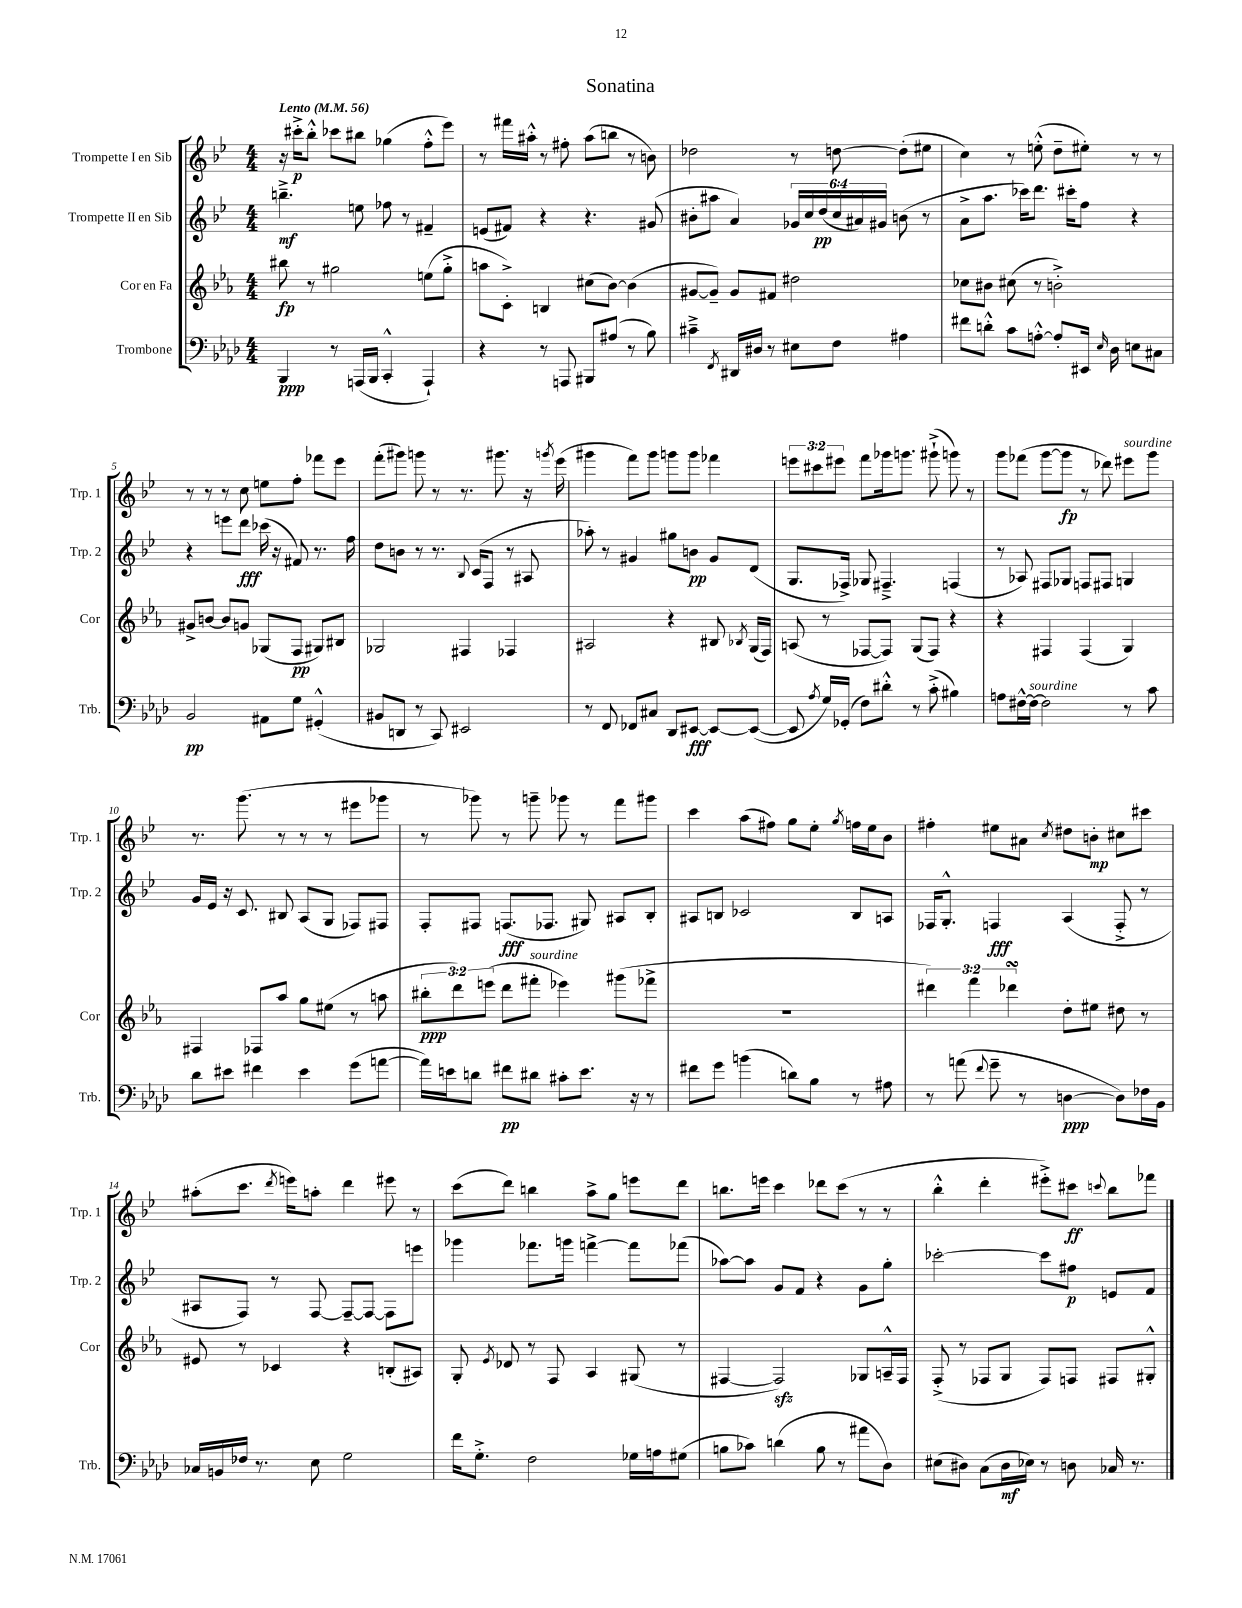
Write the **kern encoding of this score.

**kern	**dynam	**kern	**dynam	**kern	**dynam	**kern	**dynam
*part4	*part4	*part3	*part3	*part2	*part2	*part1	*part1
*staff4	*staff4	*staff3	*staff3	*staff2	*staff2	*staff1	*staff1
*I"Trombone	*	*I"Cor en Fa	*	*I"Trompette II en Sib	*	*I"Trompette I en Sib	*
*I'Trb.	*	*I'Cor	*	*I'Trp. 2	*	*I'Trp. 1	*
*clefF4	*	*clefG2	*	*clefG2	*	*clefG2	*
*k[b-e-a-d-]	*	*k[b-e-a-]	*	*k[b-e-]	*	*k[b-e-]	*
*M4/4	*	*M4/4	*	*M4/4	*	*M4/4	*
*MM56	*	*MM56	*	*MM56	*	*MM56	*
=1	=1	=1	=1	=1	=1	=1	=1
!	!	!	!	!	!	!LO:TX:a:B:t=Lento	!
4BBB-/	ppp	8bb#X\	fp	4.bbn~^\	mf	16r	.
.	.	.	.	.	.	16ccc#X'^\KL	p
.	.	8r	.	.	.	8bb-'^^\J	.
8r	.	2gg#X\	.	.	.	8ccc-X\L	.
(16AAAn/LL	.	.	.	8een\	.	8bb#X\J	.
16BBB-/JJ	.	.	.	.	.	.	.
4CC'^^/	.	.	.	8ff-X\	.	(4gg-X\	.
.	.	.	.	8r	.	.	.
4AAA`/)	.	(8een\L	.	4f#X~/	.	8ff'^^\L	.
.	.	8gg#'^\J	.	.	.	8eee-\J)	.
=2	=2	=2	=2	=2	=2	=2	=2
4r	.	8aan\L	.	(8en/L	.	8r	.
.	.	8c'^\J)	.	8f#X/J)	.	16fff#X\LL	.
.	.	.	.	.	.	16aa#X'^^\JJ	.
8r	.	4Bn/	.	4r	.	8r	.
8AAAn/	.	.	.	.	.	8ff#X'\	.
8BBB#X/L	.	(8cc#X\L	.	4.r	.	(8aa#\L	.
(8A#X/J	.	[8b-\J)	.	.	.	8bbn\J	.
8r	.	(4b-\]	.	.	.	8r	.
8B-\)	.	.	.	(8g#X/	.	8bn\)	.
=3	=3	=3	=3	=3	=3	=3	=3
4c#X~^\	.	[8g#X/L	.	8b#X'\L	.	2dd-X\	.
.	.	8g#~/J])	.	8aa#X\J	.	.	.
8qFF/	.	.	.	.	.	.	.
16DD#X/LL	.	8g#/L	.	4a/)	.	.	.
16D#X/JJ	.	.	.	.	.	.	.
8r	.	8f#X/J	.	.	.	.	.
8E#X\L	.	2dd#X\	.	24g-X/LL	.	8r	.
.	.	.	.	24cc/	.	.	.
.	.	.	.	(24dd/	pp	.	.
8F\J	.	.	.	24cc/	.	[8ddn\	.
.	.	.	.	24a#X/)	.	.	.
.	.	.	.	24g#X/JJ	.	.	.
4A#X\	.	.	.	(8bn\	.	(8dd'\L]	.
.	.	.	.	8r	.	8ee#X\J	.
=4	=4	=4	=4	=4	=4	=4	=4
8f#X\L	.	8cc-X\L	.	8a^\L	.	4cc\)	.
8dn'^^\J	.	8b#X\J	.	8.aa\J	.	.	.
8c\L	.	(8cc#X\	.	.	.	8r	.
.	.	.	.	16ccc-X\KL)	.	.	.
[8An'^^\J	.	8r	.	8.ddd\J	.	(8een'^^\	.
8A'/L]	.	2bn'^\)	.	.	.	8dd~\L	.
.	.	.	.	16ccc#X'\KL	.	.	.
16EE#X/Jk	.	.	.	8ff\J	.	8ee#X'\J)	.
16qqE-/	.	.	.	.	.	.	.
16D-\	.	.	.	.	.	.	.
8En\L	.	.	.	4r	.	8r	.
8C#X\J	.	.	.	.	.	8r	.
!!LO:LB:g=z
=5	=5	=5	=5	=5	=5	=5	=5
2BB-/	pp	8g#X^/L	.	4r	.	8r	.
.	.	[8bn/J	.	.	.	8r	.
.	.	8b/L]	.	8eeen\L	.	8r	.
.	.	8gn/J	.	8ddd\J	fff	8cc\	.
8AA#X\L	.	(8G-X/L	.	(16ccc-X\	.	8een\L	.
.	.	.	.	16r	.	.	.
8G\J	.	8F/J	pp	8f#X/)	.	8ff'\J	.
(4GG#X'^^/	.	8G#X/L)	.	8.r	.	8fff-X\L	.
.	.	8B#X/J	.	.	.	8eee-\J	.
.	.	.	.	16ff\	.	.	.
=6	=6	=6	=6	=6	=6	=6	=6
8BB#X/L	.	2G-X/	.	8dd\L	.	(8fff'\L	.
8DDn/J	.	.	.	8bn\J	.	8ggg#X\J)	.
8r	.	.	.	8r	.	8gggn\	.
8CC/)	.	.	.	8.r	.	8r	.
2EE#X/	.	4F#X/	.	.	.	8.r	.
.	.	.	.	8qqB-/	.	.	.
.	.	.	.	(16c/KL	.	.	.
.	.	.	.	8F/J	.	.	.
.	.	.	.	.	.	8.ggg#X\	.
.	.	4F-X/	.	8r	.	.	.
.	.	.	.	8A#X/	.	16r	.
.	.	.	.	.	.	8qgggn/	.
.	.	.	.	.	.	(16eee-\	.
=7	=7	=7	=7	=7	=7	=7	=7
8r	.	2A#X/	.	8aa-X'\)	.	4ggg#X\	.
8FF/	.	.	.	8r	.	.	.
8FF-X/L	.	.	.	4g#X/	.	8fff\L)	.
8C#X/J	.	.	.	.	.	8ggg#\J	.
8DD-/L	.	4r	.	8gg#X\L	.	8gggn\L	.
[8EE#X/J	fff	.	.	8bn\J	pp	8ggg\J	.
8EE#/L_	.	8B#X/	.	8g#/L	.	4fff-X\	.
.	.	8qB-X/	.	.	.	.	.
(8EE#/J_	.	(16G/LL	.	(8d/J	.	.	.
.	.	16F/JJ)	.	.	.	.	.
=8	=8	=8	=8	=8	=8	=8	=8
8EE#/]	.	(8An/	.	8.G/L	.	12eeen\L	.
.	.	.	.	.	.	12ccc#X\	.
8qA-/	.	.	.	.	.	.	.
16G/LL)	.	8r	.	.	.	.	.
.	.	.	.	.	.	12eee#X\J	.
(16GG-X'/JJ	.	.	.	16F-X^/Jk)	.	.	.
8F\L)	.	[8F-X/L	.	8G-X/	.	8fff\L	.
8d#X'^^\J	.	8F-/J])	.	4.F#X~^/	.	16ggg-X\k	.
.	.	.	.	.	.	8.gggn\J	.
8r	.	(8G/L	.	.	.	.	.
(8c'^\	.	8F-/J)	.	.	.	(8ggg#X`^\	.
4B#X\)	.	4r	.	(4Fn/	.	8gggn\)	.
.	.	.	.	.	.	8r	.
=9	=9	=9	=9	=9	=9	=9	=9
8An\L	.	4r	.	8r	.	8ggg\L	.
[16F#X^^\L	.	.	.	8A-X/)	.	(8fff-X\J	.
!LO:TX:a:i:t=sourdine	!	!	!	!	!	!	!
16F#\JJ_	.	.	.	.	.	.	.
2F#\]	.	4F#X/	.	8F#X/L	.	[8ggg\L	.
.	.	.	.	8G-X/J	.	8ggg\J]	fp
.	.	(4F#/	.	8Fn/L	.	8r	.
.	.	.	.	8F#X/J	.	8ddd-X\)	.
!	!	!	!	!	!	!LO:TX:a:i:t=sourdine	!
8r	.	4G/)	.	4Gn/	.	8eee#X\L	.
8c\	.	.	.	.	.	8ggg\J	.
!!LO:LB:g=z
=10	=10	=10	=10	=10	=10	=10	=10
8d-\L	.	4F#X/	.	16g/LL	.	8.r	.
.	.	.	.	16e-/JJ	.	.	.
8e#X\J	.	.	.	16r	.	.	.
.	.	.	.	8.c/	.	(8.ggg\	.
4f#X\	.	8F-X/L	.	.	.	.	.
.	.	8aa-/J	.	8B#X/	.	8r	.
4e#\	.	8gg\L	.	(8A/L	.	8r	.
.	.	(8ee#X\J	.	8G/J	.	8r	.
(8g\L	.	8r	.	8F-X/L)	.	8eee#X\L	.
[8an\J	.	8aan\	.	8F#X/J	.	8ggg-X\J	.
=11	=11	=11	=11	=11	=11	=11	=11
16a\LL])	.	12bb#X'\L	ppp	8F'/L	.	8r	.
16en\J	.	.	.	.	.	.	.
.	.	12ddd\)	.	.	.	.	.
8dn\J	.	.	.	8F#X/J	.	8ggg-X\)	.
.	.	(12eeen\J	.	.	.	.	.
8f#X\L	pp	8ddd\L	.	(8.Fn/L	fff	8r	.
!	!	!LO:TX:a:i:t=sourdine	!	!	!	!	!
8d#X\J	.	8fff#X'\J	.	.	.	8gggn~\	.
.	.	.	.	8.F-X/J	.	.	.
8c#X'\L	.	4eee-X\)	.	.	.	8ggg-X\	.
8.e\J	.	.	.	8G#X/)	.	8r	.
.	.	(8ggg#X\L	.	8A#X/L	.	8fff\L	.
16r	.	.	.	.	.	.	.
8r	.	8fff-X^\J	.	8B-'/J	.	8ggg#X\J	.
=12	=12	=12	=12	=12	=12	=12	=12
8f#X\L	.	1r	.	8A#X/L	.	4ccc\	.
8g\J	.	.	.	8Bn/J	.	.	.
(4bn\	.	.	.	2c-X/	.	(8aa\L	.
.	.	.	.	.	.	8ff#X\J)	.
8dn\L)	.	.	.	.	.	8gg\L	.
8B-\J	.	.	.	.	.	8ee-'\J	.
.	.	.	.	.	.	8qgg/	.
8r	.	.	.	8B/L	.	16ffn\LL	.
.	.	.	.	.	.	16ee-\J	.
8A#X\	.	.	.	8An/J	.	8b-\J	.
=13	=13	=13	=13	=13	=13	=13	=13
8r	.	6ddd#X\)	.	16F-X/KL	.	4ff#X'\	.
.	.	.	.	8.G'^^/J	.	.	.
(8an\	.	.	.	.	.	.	.
.	.	6fff\	.	.	.	.	.
8qqf/	.	.	.	.	.	.	.
8g~\	.	.	.	4Fn/	fff	8ee#X\L	.
.	.	6ddd-XsSSs\	.	.	.	.	.
8r	.	.	.	.	.	8a#X\J	.
.	.	.	.	.	.	8qcc/	.
[4Dn\	ppp	8dd'\L	.	(4A/	.	8dd#X\L	.
.	.	8ee#X\J	.	.	.	8bn'\J	mp
8D\L])	.	8dd#X\	.	8F'^/	.	8cc#X\L	.
16F-X\L	.	8r	.	8r	.	8ccc#X\J	.
16BB-\JJ	.	.	.	.	.	.	.
!!LO:LB:g=z
=14	=14	=14	=14	=14	=14	=14	=14
16C-X/LL	.	8e#X/	.	8A#X/L	.	(8aa#X'\L	.
16BBn/	.	.	.	.	.	.	.
16F-X/JJ	.	8r	.	8F/J)	.	8.ccc\J	.
8.r	.	.	.	.	.	.	.
.	.	4c-X/	.	8r	.	.	.
.	.	.	.	.	.	8qddd/	.
.	.	.	.	.	.	16eeen\KL)	.
8E-\	.	.	.	[8F/	.	8aan'\J	.
2G\	.	4r	.	8F~/L_	.	4ddd\	.
.	.	.	.	8F/J_	.	.	.
.	.	(8Bn'/L	.	8F\L]	.	8eee#X\	.
.	.	8A#X/J)	.	8eeen\J	.	8r	.
=15	=15	=15	=15	=15	=15	=15	=15
16f\KL	.	8G'/	.	4ggg-X\	.	(8ccc\L	.
8.G'^\J	.	.	.	.	.	.	.
.	.	8qe-/	.	.	.	.	.
.	.	8d-X/	.	.	.	8ddd\J)	.
2F\	.	8r	.	8.fff-X\L	.	4bbn\	.
.	.	8F/	.	.	.	.	.
.	.	.	.	16gggn\Jk	.	.	.
.	.	4A-/	.	[4fffn^\	.	8aa^\L	.
.	.	.	.	.	.	8gg\J	.
16G-X\LL	.	(8G#X/	.	8fff\L]	.	8eeen\L	.
16An\J	.	.	.	.	.	.	.
(8G#X\J	.	8r	.	(8fff-X\J	.	8ddd\J	.
=16	=16	=16	=16	=16	=16	=16	=16
8Bn\L	.	[4F#X/	.	[8aa-X\L)	.	8.bbn\L	.
8c-X\J)	.	.	.	8aa-\J]	.	.	.
.	.	.	.	.	.	16eeen\Jk	.
(4dn\	.	2F#zz/])	.	8g/L	.	4ccc\	.
.	.	.	.	8f/J	.	.	.
8B\	.	.	.	4r	.	8ddd-X\L	.
8r	.	.	.	.	.	(8ccc\J	.
8a#X\L	.	8G-X/L	.	8g\L	.	8r	.
8D-\J)	.	16An~^^/L	.	8gg'\J	.	8r	.
.	.	16F#/JJ	.	.	.	.	.
=17	=17	=17	=17	=17	=17	=17	=17
(8E#X\L	.	(8F'^/	.	[2ccc-X'\	.	4bb-'^^\	.
8D#X\J)	.	8r	.	.	.	.	.
(8C\L	.	8F-X/L	.	.	.	4ddd'\	.
16D#\L	mf	8G/J	.	.	.	.	.
16E-X\JJ)	.	.	.	.	.	.	.
8r	.	8F-/L)	.	8ccc-\L]	.	8eee#X'^\L)	.
8Dn\	.	8Fn/J	.	8ff#X\J	p	8ccc#X\J	ff
.	.	.	.	.	.	8qqcccn/	.
16C-X/	.	8F#X/L	.	8en/L	.	8bb-\L	.
8.r	.	.	.	.	.	.	.
.	.	8G#X'^^/J	.	8f/J	.	8fff-X\J	.
==	==	==	==	==	==	==	==
*-	*-	*-	*-	*-	*-	*-	*-
